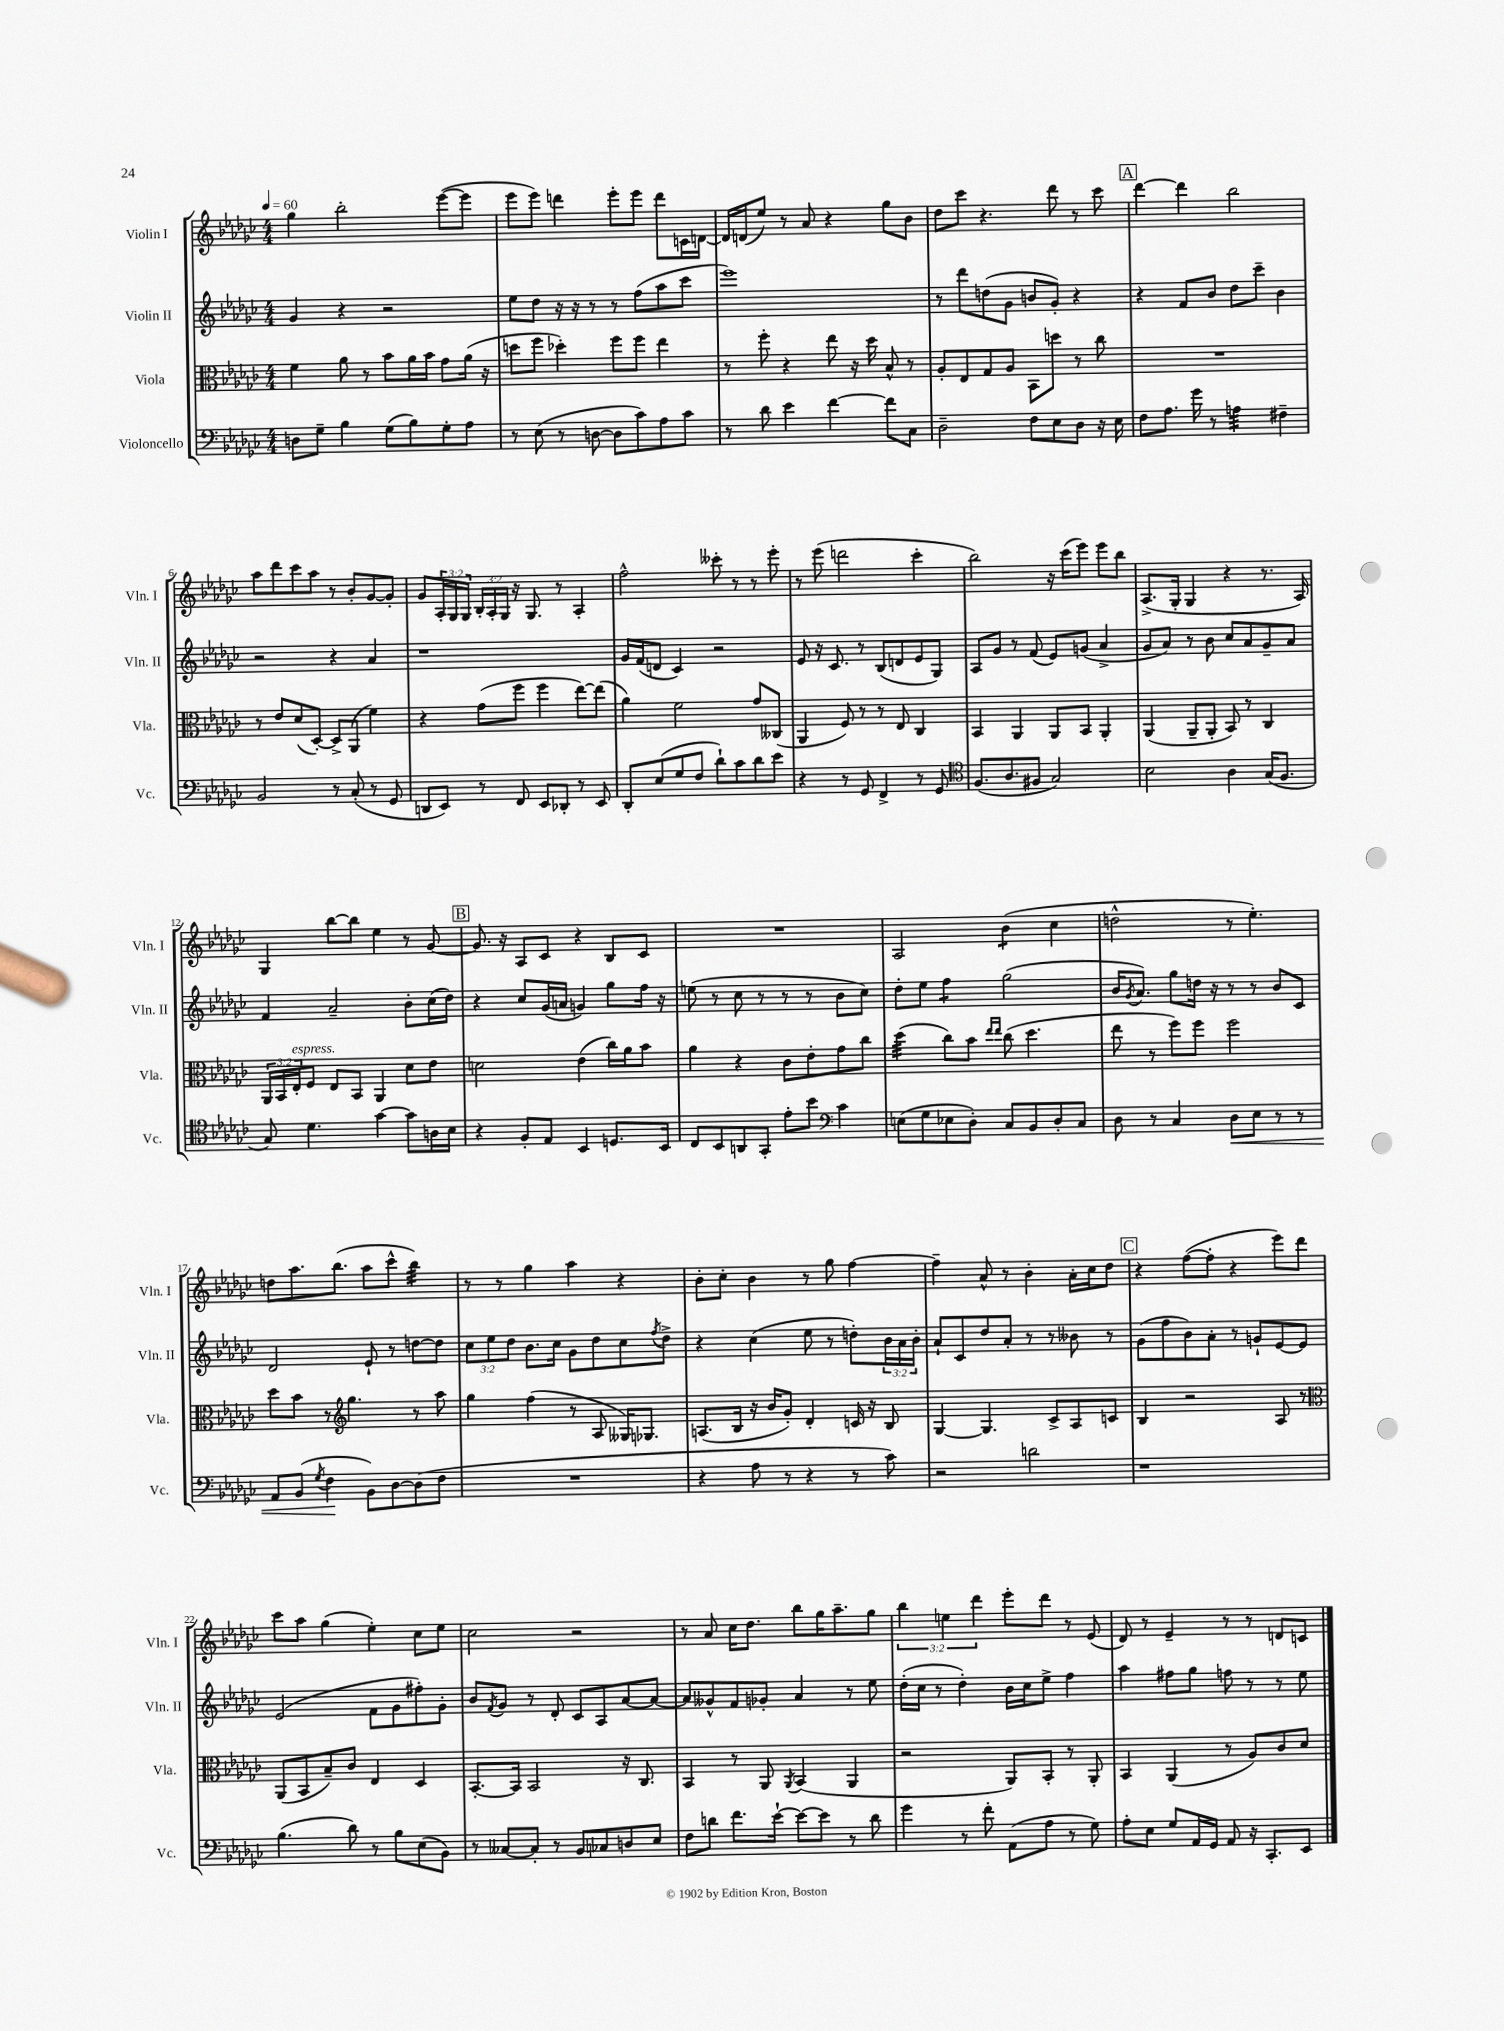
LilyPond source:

<<
\new StaffGroup <<
\new Staff = "s0" \with { instrumentName = "Violin I" shortInstrumentName = "Vln. I" } {
    \clef treble \key ges \major \numericTimeSignature \time 4/4 \override Staff.TupletNumber.text = #tuplet-number::calc-fraction-text \tempo 4 = 60
    ges''4 bes''2-. ees'''8~( ees'''8 |
    ees'''8 ees'''8) d'''4 ees'''8-. ees'''8 d'''8 c'16 d'16~ |
    d'16 d'16( ees''8) r8 aes'8 r4 ges''8 bes'8 |
    des''8 ces'''8 r4. des'''8 r8 ces'''8 |
    \mark \markup { \box "A" } des'''4~ des'''4 bes''2 |
    aes''8 des'''8 ces'''8 aes''8 r8 bes'8-. ges'8~ ges'8-. |
    ges'8 \tuplet 3/2 { aes16-. ges16 ges16 } \tuplet 3/2 { bes16-. aes16-. ges16 } r16 ges8. r8 aes4-. |
    f''2-^ ceses'''8-. r8 r8 ees'''8-. |
    r8 ees'''8( d'''2 ces'''4-. |
    bes''2) r16 ces'''16( ees'''8) ees'''8 bes''8 |
    aes8.->( ges16-. ges4 r4 r8. aes16) |
    ges4 bes''8~ bes''8 ees''4 r8 ges'8~ |
    \mark \markup { \box "B" } ges'8. r16 aes8 ces'8 r4 bes8 ces'8 |
    R1 |
    aes2 bes'4:8( ces''4 |
    d''2-^ r8 ees''4.-.) |
    d''8 aes''8. bes''8.( aes''8 ces'''8-^ bes''4:32) |
    r8 r8 ges''4 aes''4 r4 |
    bes'8-. ces''8-. bes'4 r8 ges''8 f''4~ |
    f''4-- aes'8-^ r8 bes'4-. aes'16-. ces''16 des''8 |
    \mark \markup { \box "C" } r4 f''8~( f''8-. r4 ees'''8) des'''8 |
    ces'''8 aes''8 ges''4( ees''4-.) ces''8 ees''8 |
    ces''2 r2 |
    r8 aes'8 ces''16 des''8. bes''8 ges''16 aes''8.-- ges''8 |
    \tuplet 3/2 { bes''4 e''4 des'''4 } ees'''8-. des'''8 r8 ees'8( |
    des'8) r8 ees'4-- r8 r8 d'8 c'8 \bar "|." |
}
\new Staff = "s1" \with { instrumentName = "Violin II" shortInstrumentName = "Vln. II" } {
    \clef treble \key ges \major \numericTimeSignature \time 4/4 \override Staff.TupletNumber.text = #tuplet-number::calc-fraction-text
    ges'4 r4 r2 |
    ees''8 des''8 r16 r16 r8 r8 f''8( aes''8 ces'''8 |
    ees'''1) |
    r8 des'''8 d''8( ges'8 b'8 ges'8-.) r4 |
    \mark \markup { \box "A" } r4 f'8 bes'8 des''8 ces'''8-- bes'4 |
    r2 r4 aes'4 |
    r1 |
    ges'16 f'16( d'8 ces'4) r2 |
    ees'8 r16 ces'8. r8 bes8( d'8 ees'8 ges8) |
    aes8 ges'8 r8 f'8( ees'8) g'8( aes'4-> |
    ges'8 aes'8) r8 bes'8 ces''8 aes'8 ges'8-- aes'8 |
    f'4 aes'2-- bes'8-. ces''16( des''16) |
    \mark \markup { \box "B" } r4 ces''8 ges'16( a'16 g'4) ges''8 f''16 r16 |
    e''8( r8 ces''8 r8 r8 r8 bes'8 ces''8) |
    des''8-. ees''8 f''4:8 ges''2( |
    bes'16 \acciaccatura { ges'8 } aes'8.) ges''8 d''16 r16 r8 r8 bes'8 ces'8 |
    des'2 ees'8-! r8 d''8~ d''8 |
    \tuplet 3/2 { ces''8 ees''8 des''8 } bes'8. ces''16 ges'8 des''8 ces''8 \acciaccatura { f''8 } des''8-> |
    r4 ces''4( ees''8 r8 d''8-.) \tuplet 3/2 { bes'16 aes'16 bes'16-. } |
    aes'8-! ces'8 des''8 aes'8-. r8 r8 beses'8 r8 |
    \mark \markup { \box "C" } ges'8( f''8 bes'8) aes'8-. r8 g'8-! ees'8~ ees'8 |
    ees'2( f'8 ges'8 fis''8-.) ges'8-. |
    bes'8 \acciaccatura { f'8 } ges'8 r8 des'8-. ces'8 aes8 aes'8~ aes'8~ |
    aes'8 geses'8-^ f'8 ges'8-. aes'4 r8 ees''8 |
    des''16-.( ces''16 r8 des''4-.) bes'16 ces''16 ees''8-> f''4 |
    aes''4 fis''8 ges''8 f''8 r8 r8 ees''8 \bar "|." |
}
\new Staff = "s2" \with { instrumentName = "Viola" shortInstrumentName = "Vla." } {
    \clef alto \key ges \major \numericTimeSignature \time 4/4 \override Staff.TupletNumber.text = #tuplet-number::calc-fraction-text
    f'4 aes'8 r8 bes'8 aes'16 bes'16 ges'8 aes'16( r16 |
    d''8 f''8 des''4-.) f''8 f''8 ees''4 |
    r8 f''8-. r4 ees''8 r16 des''16 bes8-^ r8 |
    aes8-. ees8 ges8 aes8 bes,8 d''8 r8 ces''8 |
    \mark \markup { \box "A" } R1 |
    r8 ees'8 des'8( des8~-.) des8-> aes,8( f'4) |
    r4 ges'8( f''8 f''4 ees''8~) ees''8( |
    aes'4) f'2 ges'8 ceses8( |
    aes,4 f8) r8 r8 ees8 ces4 |
    bes,4 aes,4 aes,8 bes,8 aes,4-. |
    aes,4( aes,8-- aes,8-. bes,8) r8 ces4 |
    \tuplet 3/2 { aes,16 bes,16 ees16-.^\markup { \italic "espress." } } f8 ees8 bes,8 aes,4 des'8 ees'8 |
    \mark \markup { \box "B" } d'2 ees'4( ces''16) aes'16 bes'8 |
    aes'4 r4 ces'8 ees'8-. ges'8 ces''8 |
    des''4:32( ces''8) bes'8 \grace { ees''16 ees''16 } ces''8( des''4. |
    ees''8 r8 f''8) f''8 f''2 |
    des''8 bes'8 r8 \clef treble ges''4. r8 aes''8 |
    ges''4 f''4( r8 aes8 geses16) ges8. |
    a8.( bes16 r16 bes'16 ges'8-.) des'4-. c'16 r16 bes8 |
    ges4~ ges4. ces'8-> aes8 c'8 |
    \mark \markup { \box "C" } bes4 r2 aes8 r8 |
    \clef alto aes,8( bes,8 bes8--) ces'8 ees4 des4 |
    bes,8.~-. bes,16 bes,2 r16 ces8. |
    bes,4 r8 aes,8 \acciaccatura { aes,8 } bes,4( aes,4 |
    r2 aes,8) bes,8-. r8 aes,8-. |
    bes,4 aes,4( r8 aes8) ces'8 des'8 \bar "|." |
}
\new Staff = "s3" \with { instrumentName = "Violoncello" shortInstrumentName = "Vc." } {
    \clef bass \key ges \major \numericTimeSignature \time 4/4
    d8 ges8-- bes4 ges8( bes8) ges8-. aes8 |
    r8 ees8( r8 d8~ d8 ces'8) aes8 ces'8 |
    r8 des'8 ees'4 f'4~ f'8 ces8 |
    des2-- f8 ees8 des8 r16 ees16 |
    \mark \markup { \box "A" } f8 aes8. ges'16 r8 a4:32 fis4-- |
    bes,2 r8 ces8-.( r8 ges,8 |
    d,8 ees,8) r8 f,8 ees,8 des,8-. r8 ees,8 |
    des,8-. ees8( ges8 f8 des'8-!) ces'8 des'8 ees'8 |
    r4 r8 ges,8 f,4-> r8 ges,8 |
    \clef tenor f8.( aes8. fis8 ges2) |
    bes2 aes4 ges16( f8. |
    ges8) des'4. ges'4~ ges'8 a16 bes16 |
    \mark \markup { \box "B" } r4 f8-. ees8 bes,4 d8. bes,16 |
    ces8 bes,8 a,8 ges,8-. ees'8-. bes'8 \clef bass ces'4 |
    e8( ges8 ees8 des8-.) ces8 bes,8 des8-. ces8 |
    des8 r8 ces4 des8\< ees8 r8 r8 |
    aes,8 bes,8( \acciaccatura { ges8 } f4\! bes,8) des8~ des8( f8 |
    R1 |
    r4 aes8 r8 r4 r8 ces'8) |
    r2 d'2 |
    \mark \markup { \box "C" } r1 |
    bes4.( des'8) r8 bes8 ees8( bes,8) |
    r8 ceses8~ ceses8-. r8 bes,8 ces8 d8 ees8 |
    f8 d'8 f'8. ees'16~-! ees'8~ ees'8 r8 d'8 |
    ges'4 r8 f'8-. aes,8( aes8 r8 ges8) |
    aes8-. ees8 ges8 aes,16 ges,16 aes,8 r16 ces,8.-. ees,8 \bar "|." |
}
>>
>>
